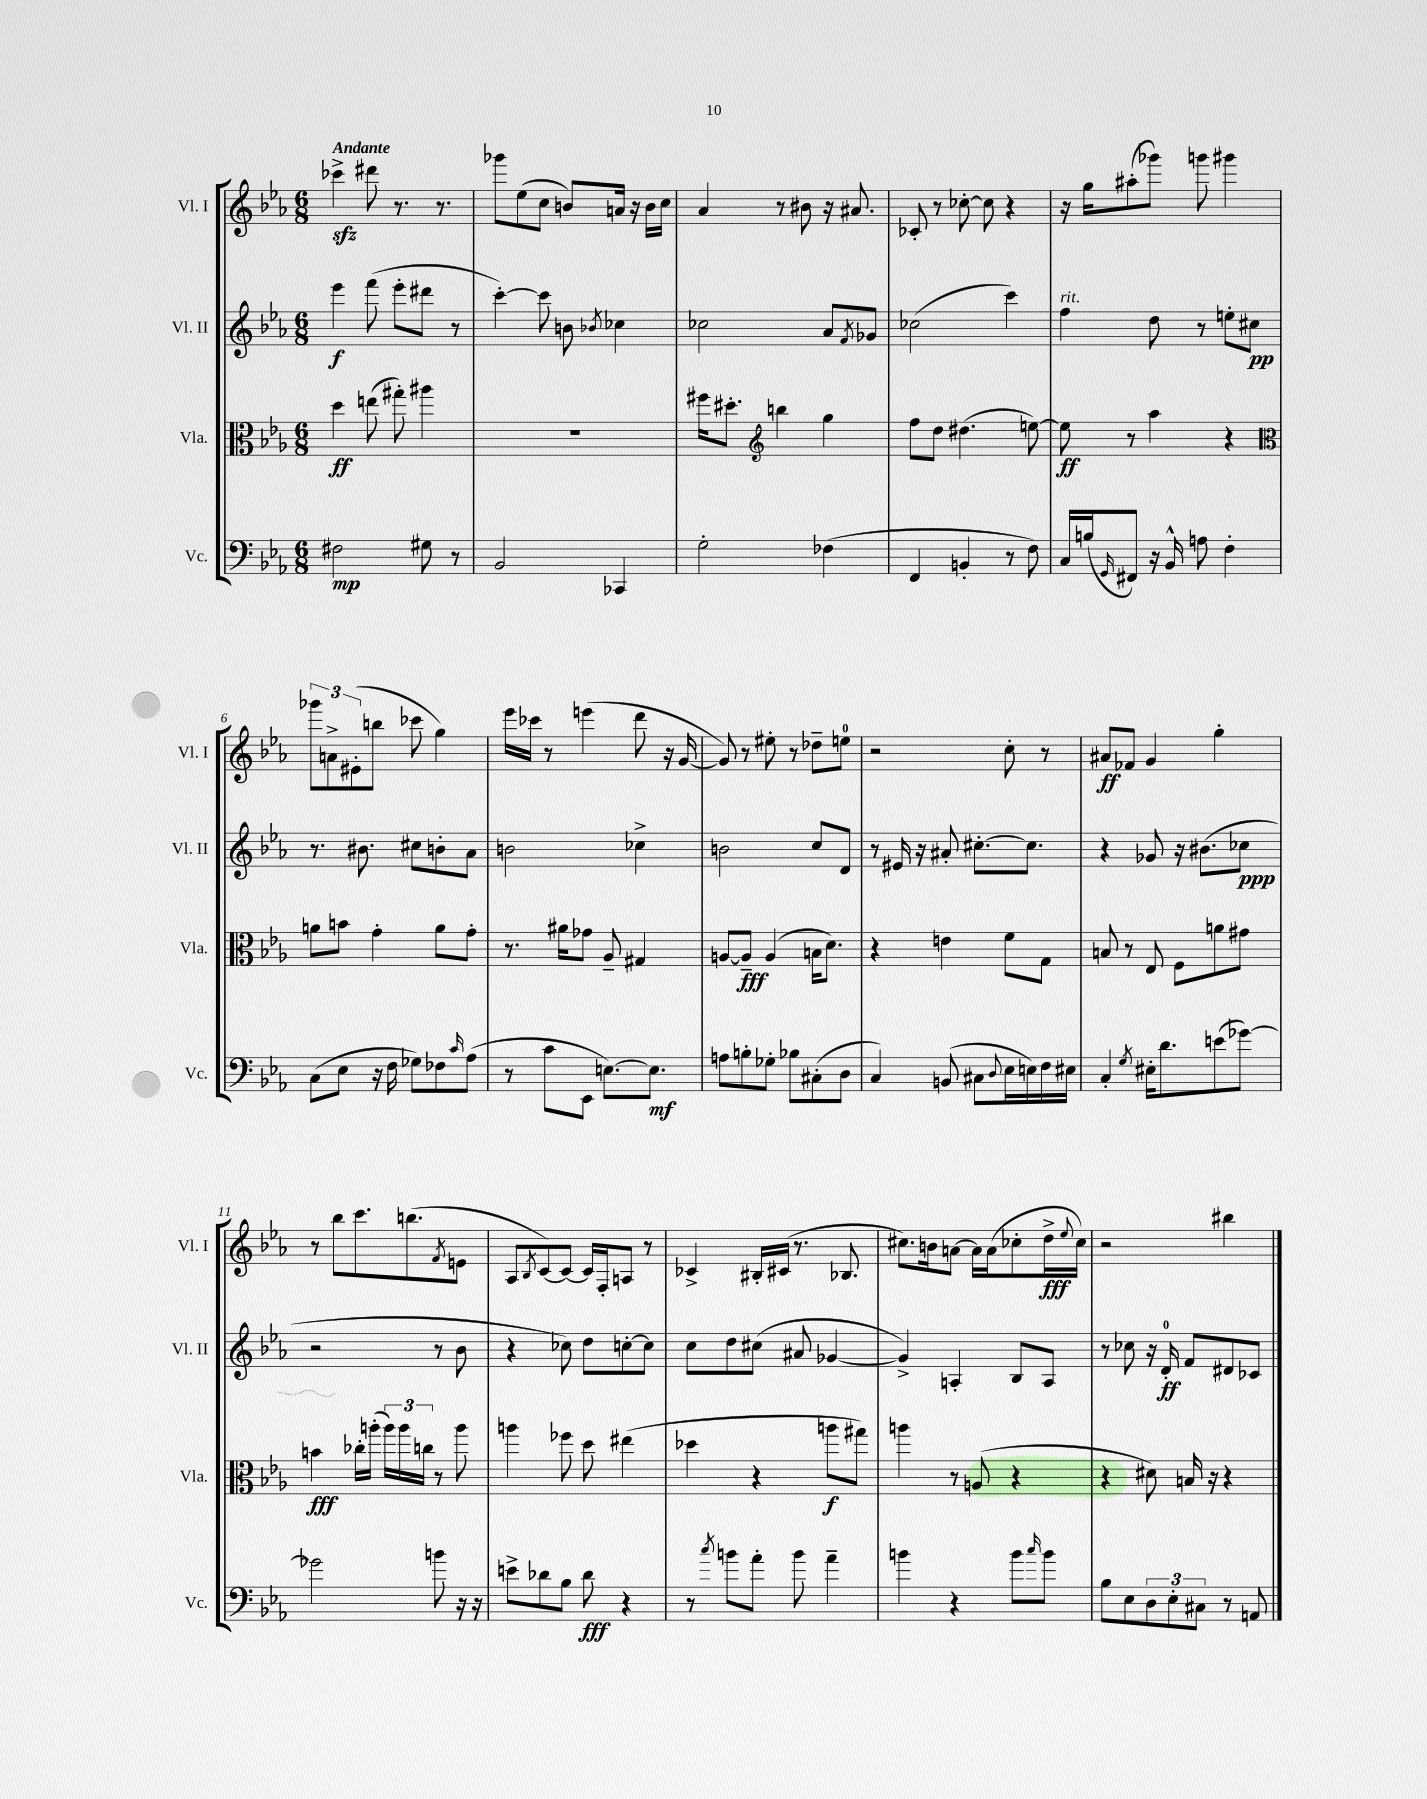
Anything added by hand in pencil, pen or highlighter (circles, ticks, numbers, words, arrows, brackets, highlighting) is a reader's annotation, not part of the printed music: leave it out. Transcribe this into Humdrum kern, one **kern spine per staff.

**kern	**dynam	**kern	**dynam	**kern	**dynam	**kern	**dynam
*part4	*part4	*part3	*part3	*part2	*part2	*part1	*part1
*staff4	*staff4	*staff3	*staff3	*staff2	*staff2	*staff1	*staff1
*I"Vc.	*	*I"Vla.	*	*I"Vl. II	*	*I"Vl. I	*
*I'Vc.	*	*I'Vla.	*	*I'Vl. II	*	*I'Vl. I	*
*clefF4	*	*clefC3	*	*clefG2	*	*clefG2	*
*k[b-e-a-]	*	*k[b-e-a-]	*	*k[b-e-a-]	*	*k[b-e-a-]	*
*M6/8	*	*M6/8	*	*M6/8	*	*M6/8	*
=1	=1	=1	=1	=1	=1	=1	=1
!	!	!	!	!	!	!LO:TX:a:B:t=Andante	!
2F#X\	mp	4dd\	ff	4eee-\	f	4ccc-Xzz^\	.
.	.	(8een\	.	(8fff\	.	8ddd#X\	.
.	.	8gg#X'\)	.	8eee-'\L	.	8.r	.
8G#X\	.	4aa#X\	.	8ddd#X\J	.	.	.
.	.	.	.	.	.	8.r	.
8r	.	.	.	8r	.	.	.
=2	=2	=2	=2	=2	=2	=2	=2
2BB-/	.	2.r	.	[4ccc'\)	.	8ggg-X\L	.
.	.	.	.	.	.	(8ee-\	.
.	.	.	.	8ccc\]	.	8cc\J	.
.	.	.	.	8bn\	.	8bn/L)	.
.	.	.	.	8qb-X/	.	.	.
4CC-X/	.	.	.	4cc-X\	.	16an/Jk	.
.	.	.	.	.	.	16r	.
.	.	.	.	.	.	16b\LL	.
.	.	.	.	.	.	16cc\JJ	.
=3	=3	=3	=3	=3	=3	=3	=3
2G'\	.	16ff#X\KL	.	2cc-X\	.	4a-/	.
.	.	8.dd#X'\J	.	.	.	.	.
*	*	*clefG2	*	*	*	*	*
.	.	4bbn\	.	.	.	8r	.
.	.	.	.	.	.	8b#X\	.
(4F-X\	.	4gg\	.	8a-/L	.	16r	.
.	.	.	.	.	.	8.a#X/	.
.	.	.	.	8qf/	.	.	.
.	.	.	.	8g-X/J	.	.	.
=4	=4	=4	=4	=4	=4	=4	=4
4FF/	.	8ff\L	.	(2cc-X\	.	8c-X'/	.
.	.	8dd\J	.	.	.	8r	.
4BBn'/	.	(4.dd#X\	.	.	.	[8cc-X'\	.
.	.	.	.	.	.	8cc-\]	.
8r	.	.	.	4ccc\)	.	4r	.
8F\)	.	[8een\)	.	.	.	.	.
=5	=5	=5	=5	=5	=5	=5	=5
!	!	!	!	!LO:TX:a:i:t=rit.	!	!	!
16C/LL	.	8ee\]	ff	4ff\	.	16r	.
(16Bn/J	.	.	.	.	.	16gg\KL	.
16qqGG/	.	.	.	.	.	.	.
8FF#X/J)	.	8r	.	.	.	(8aa#X'\	.
16r	.	4aa-\	.	8dd\	.	8ggg-X\J)	.
16BB-^^/	.	.	.	.	.	.	.
8An\	.	.	.	8r	.	8gggn\	.
4F'\	.	4r	.	8een'\L	.	4ggg#X\	.
.	.	.	.	8cc#X\J	pp	.	.
!!LO:LB:g=z
=6	=6	=6	=6	=6	=6	=6	=6
*	*	*clefC3	*	*	*	*	*
(8C\L	.	8an\L	.	8.r	.	12ggg-X\L	.
.	.	.	.	.	.	12an^\	.
8E-\J	.	8bn\J	.	.	.	.	.
.	.	.	.	.	.	(12e#X'\	.
.	.	.	.	8.b#X\	.	.	.
16r	.	4g'\	.	.	.	8bbn\J	.
16F\	.	.	.	.	.	.	.
8G-X\L)	.	.	.	8cc#X\L	.	8ccc-X\	.
8F-X\	.	8a\L	.	8bn'\	.	4gg\)	.
16qqc/	.	.	.	.	.	.	.
(8A-\J	.	8g'\J	.	8a-\J	.	.	.
=7	=7	=7	=7	=7	=7	=7	=7
8r	.	8.r	.	2bn\	.	16eee-\LL	.
.	.	.	.	.	.	16ccc-X\JJ	.
8c\L	.	.	.	.	.	8r	.
.	.	16a#X\KL	.	.	.	.	.
8EE-\J	.	8g-X\J	.	.	.	(4eeen\	.
[8.En\L)	.	8A-~/	.	.	.	.	.
.	.	4G#X/	.	4cc-X^\	.	8ddd\	.
8.E\J]	mf	.	.	.	.	.	.
.	.	.	.	.	.	16r	.
.	.	.	.	.	.	[16g/	.
=8	=8	=8	=8	=8	=8	=8	=8
8An\L	.	[8An/L	.	2bn\	.	8g/])	.
8Bn'\	.	8A~/J]	fff	.	.	8r	.
8G-X'\J	.	(4A/	.	.	.	8ee#X'\	.
8B-X\L	.	.	.	.	.	8r	.
(8C#X'\	.	16Bn\KL	.	8cc/L	.	8dd-X~\L	.
.	.	8.d\J)	.	.	.	.	.
8D\J	.	.	.	8d/J	.	8een\J	.
=9	=9	=9	=9	=9	=9	=9	=9
4C/)	.	4r	.	8r	.	2r	.
.	.	.	.	16e#X/	.	.	.
.	.	.	.	16r	.	.	.
(8BBn/	.	4en\	.	8a#X'/	.	.	.
8C#X\L	.	.	.	[8.cc#X'\L	.	.	.
8qqD/	.	.	.	.	.	.	.
16E-\L	.	8f\L	.	.	.	8cc'\	.
16En\)	.	.	.	8.cc#\J]	.	.	.
16F\	.	8G\J	.	.	.	8r	.
16E#X\JJ	.	.	.	.	.	.	.
=10	=10	=10	=10	=10	=10	=10	=10
4C'/	.	8Bn/	.	4r	.	8a#X/L	ff
.	.	8r	.	.	.	8f-X/J	.
8qG/	.	.	.	.	.	.	.
16E#X'\KL	.	8E-/	.	8g-X/	.	4g/	.
8.d\	.	.	.	.	.	.	.
.	.	8F\L	.	16r	.	.	.
.	.	.	.	(8.b#X\L	.	.	.
(8en\	.	8an\	.	.	.	4gg'\	.
[8g-X\J)	.	8g#X\J	.	8cc-X\J	ppp	.	.
!!LO:LB:g=z
=11	=11	=11	=11	=11	=11	=11	=11
2g-X\]	.	4bn\	fff	2r	.	8r	.
.	.	.	.	.	.	8bb-\L	.
.	.	16cc-X'\LL	.	.	.	8.ccc\	.
.	.	(16aan'\JJ	.	.	.	.	.
.	.	24aa\LL)	.	.	.	.	.
.	.	24aa\	.	.	.	.	.
.	.	.	.	.	.	(8.bbn\	.
.	.	24ccn\JJ	.	.	.	.	.
8bn\	.	8r	.	8r	.	.	.
.	.	.	.	.	.	8qf/	.
16r	.	8aa\	.	8b-\	.	8en\J	.
16r	.	.	.	.	.	.	.
=12	=12	=12	=12	=12	=12	=12	=12
8en^\L	.	4aan\	.	4r	.	8A-/L	.
.	.	.	.	.	.	8qB-/	.
8d-X\	.	.	.	.	.	[8c/)	.
8B-\J	.	8ff-X\	.	8cc-X\)	.	8c/J_	.
8d-\	fff	8dd\	.	8dd\L	.	16c/LL]	.
.	.	.	.	.	.	16F'/J	.
4r	.	(4ee#X\	.	[8ccn'\	.	8An/J	.
.	.	.	.	8cc\J]	.	8r	.
=13	=13	=13	=13	=13	=13	=13	=13
8r	.	4dd-X\	.	8cc\L	.	4c-X^/	.
8qcc/	.	.	.	.	.	.	.
8bn\L	.	.	.	8dd\	.	.	.
8a-'\J	.	4r	.	(8cc#X\J	.	16B#X'/LL	.
.	.	.	.	.	.	(16c#X/JJ	.
8b\	.	.	.	8a#X/	.	8.r	.
4a-~\	.	8aan\L	f	[4g-X/	.	.	.
.	.	.	.	.	.	8.B-X/	.
.	.	8gg#X\J)	.	.	.	.	.
=14	=14	=14	=14	=14	=14	=14	=14
4bn\	.	4aan\	.	4g-^/])	.	8.cc#X\L)	.
.	.	.	.	.	.	16bn\k	.
4r	.	8r	.	4An'/	.	[8an\J	.
.	.	(8An/	.	.	.	16a\LL]	.
.	.	.	.	.	.	(16a\J	.
8b\L	.	4r	.	8B-/L	.	8cc-X'\	.
16qqcc/	.	.	.	.	.	.	.
8b\J	.	.	.	8A/J	.	16dd^\L	fff
.	.	.	.	.	.	8qqee-/	.
.	.	.	.	.	.	16cc-\JJ)	.
=15	=15	=15	=15	=15	=15	=15	=15
8B-\L	.	4r	.	8r	.	2r	.
8E-\	.	.	.	8cc-X\	.	.	.
12D\	.	8d#X\)	.	16r	.	.	.
.	.	.	.	16d'/	ff	.	.
12E-'\	.	.	.	.	.	.	.
.	.	16Bn/	.	8f/L	.	.	.
12C#X\J	.	.	.	.	.	.	.
.	.	16r	.	.	.	.	.
8r	.	4r	.	8d#X/	.	4bb#X\	.
8AAn/	.	.	.	8c-X/J	.	.	.
==	==	==	==	==	==	==	==
*-	*-	*-	*-	*-	*-	*-	*-
